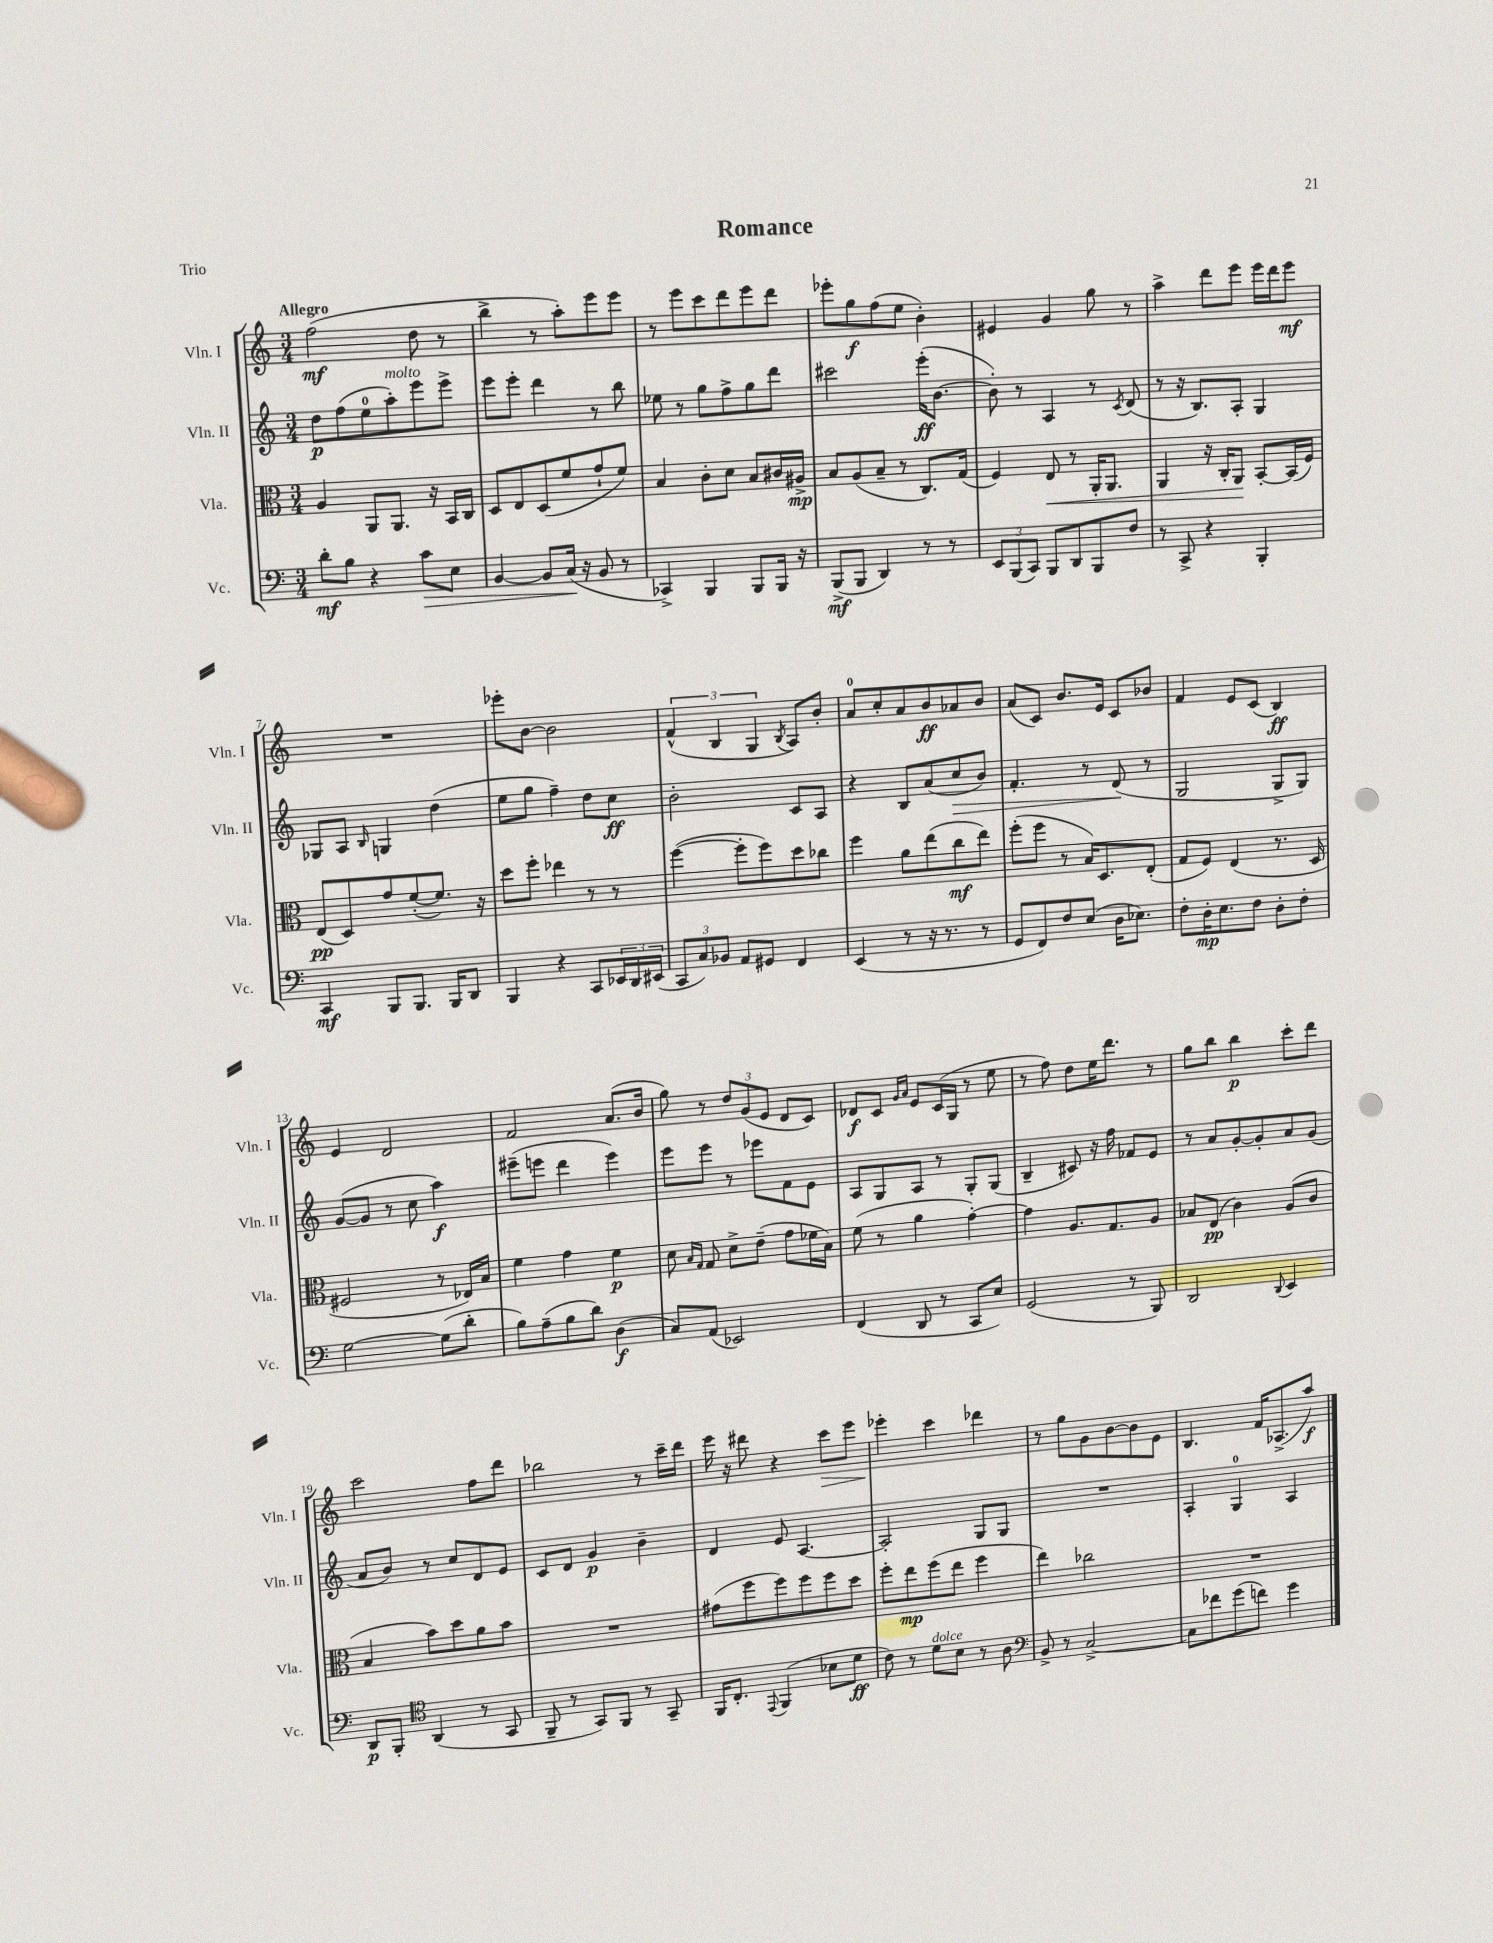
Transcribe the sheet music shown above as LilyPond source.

\header { title = "Romance" piece = "Trio" }
<<
\new StaffGroup <<
\new Staff = "s0" \with { instrumentName = "Vln. I" shortInstrumentName = "Vln. I" } {
    \clef treble \key c \major \numericTimeSignature \time 3/4 \tempo "Allegro"
    f''2\mf( d''8 r8 |
    b''4-> r8 a''8-.) e'''8 e'''8 |
    r8 e'''8 c'''8 d'''8 e'''8 d'''8 |
    ees'''8-. g''8\f f''8( e''8 b'4-.) |
    eis'4 g'4 g''8 r8 |
    a''4-> d'''8 e'''8 e'''16 d'''16 e'''8\mf |
    R2. |
    ees'''8-. b'8~ b'2 |
    \tuplet 3/2 { f'4-^( b4 g4 } \acciaccatura { b8 } a8) b'8-. |
    a'8-0 c''8-. a'8 b'8\ff aes'8 b'8 |
    a'8( c'8) b'8. e'16 c'8 bes'8 |
    f'4 e'8 c'8( b4\ff) |
    e'4 d'2 |
    f'2 a'8.( b'16 |
    g''8) r8 \tuplet 3/2 { d''8 g'8( e'8 } d'8 c'8) |
    des'8\f c'8 \grace { g'16 a'16 } e'8 c'16( g16 r8 e''8 |
    r8 f''8) d''8 e''16 d'''8. r8 |
    g''8 b''8 b''4\p c'''8-. d'''8 |
    c'''2 f''8 d'''8 |
    bes''2 r8 c'''16-- d'''16 |
    e'''16 r16 dis'''8 r4 c'''8\> e'''8 |
    ees'''4-.\! c'''4 des'''4 |
    r8 g''8 g'8 b'8~ b'8 e'8 |
    b4. f'16 aes8.->( a''8\f) \bar "|." |
}
\new Staff = "s1" \with { instrumentName = "Vln. II" shortInstrumentName = "Vln. II" } {
    \clef treble \key c \major \numericTimeSignature \time 3/4
    d''8\p f''8( e''8-0 a''8-.^\markup { \italic "molto" }) e'''8 e'''8-> |
    e'''8 e'''8-. d'''4 r8 b''8 |
    ees''8 r8 g''8 f''8-> g''8 d'''8 |
    cis'''2 e'''16-.\ff( b'8.~ |
    b'8-.) r8 a4 r8 \acciaccatura { c'8 } d'8( |
    r8 r16 b8.) a8-. g4 |
    ges8 a8 \grace { b16 } g4 d''4( |
    e''8 g''8 f''4--) d''8 c''8\ff |
    b'2-. c'8 a8 |
    r4 b8 a'8( c''8\> b'8) |
    f'4.-. r8 d'8\!( r8 |
    g2 g8-> g8) |
    g'8~( g'8 r8 c''8 a''4\f) |
    eis'''8--( e'''8 d'''4 e'''4) |
    e'''8 e'''8 r8 ees'''8 f'8 e'8 |
    a8 g8 a8 r8 g8-. g8( |
    b4-- cis'8) r16 f''16 fes'8 e'8 |
    r8 a'8 g'8~-. g'8-. a'8 g'8( |
    a'8 b'8) r8 c''8 d'8 e'8 |
    c'8 d'8 g'4\p b'4-- |
    d'4 e'8 a4.~ |
    a2-. g8 g8 |
    R2. |
    a4-. g4-0 a4 \bar "|." |
}
\new Staff = "s2" \with { instrumentName = "Vla." shortInstrumentName = "Vla." } {
    \clef alto \key c \major \numericTimeSignature \time 3/4
    a4 a,8 a,8. r16 b,16 c16 |
    d8 e8 d8( f'8 g'8-! f'8) |
    b4 c'8-. d'8 b8 cis'16 ais16->\mp |
    b8 a8( b8-- r8 c8.) g16( |
    f4) e8\< r8 a,16-. a,8. |
    a,4 r16 c16-. a,8\! b,8~-. b,16( f16) |
    e8\pp( d8) g'8 f'8~-.( f'8.) r16 |
    d''8 f''8-. ees''4 r8 r8 |
    f''4~( f''8-. f''8) d''8 ces''8 |
    f''4 a'8 e''8( c''8\mf e''8) |
    f''8-.( f''8 r8 b16) d8. e8-.( |
    g8 f8) e4( r8. d16 |
    fis2 r8 ees16) b16 |
    f'4 g'4 f'4\p |
    d'8 \grace { b16 g16 } g8 d'8-> e'8--( g'8 fes'16 b16) |
    f'8( r8 a'4 g'4~-.) |
    g'4 a8. g8. a8 |
    bes8 e8\pp( c'4) a8( c'8 |
    b4 b'8) d''8 a'8 b'8 |
    R2. |
    gis'8( f''8 f''8) f''8 f''8 d''8 |
    f''8-. e''8\mp f''8( e''8 f''4 |
    e''4) ces''2 |
    R2. \bar "|." |
}
\new Staff = "s3" \with { instrumentName = "Vc." shortInstrumentName = "Vc." } {
    \clef bass \key c \major \numericTimeSignature \time 3/4
    d'8-.\mf b8 r4 c'8\> e8 |
    b,4~ b,8 c16\!( r16 b,8 r8 |
    ces,4->) b,,4 b,,8 b,,16 r16 |
    b,,8->\mf( b,,8 d,4) r8 r8 |
    \tuplet 3/2 { e,8 b,,8( c,8) } b,,8 d,8 b,,8 f8 |
    r8 c,8-> r4 b,,4-. |
    c,4\mf b,,8 b,,8. b,,16 d,8 |
    b,,4 r4 c,8 \tuplet 3/2 { ees,16 d,16 eis,16( } |
    \tuplet 3/2 { c,8 c8) bes,8 } a,8 gis,8 f,4 |
    e,4( r8 r16 r8. r8 |
    g,8 f,8) f8 e8( d16 ees8.) |
    f8-. d16-.\mp e8. f8 d8-. f8-. |
    g2~ g8( d'8-. |
    b8) a8--( b8 d'8) d4\f( |
    c8) a,8( ees,2) |
    f,4( d,8 r8 c,8 e8) |
    g,2( r8 b,,8) |
    d,2 \appoggiatura { d,8 } e,4 |
    d,8\p b,,8-. \clef tenor a,4( r8 g,8 |
    f,8-- r8 g,8) f,8 r8 g,8-- |
    f,16 c8.-. \appoggiatura { e,8 } f,4( bes8 d'8\ff |
    c'8) r8 d'8^\markup { \italic "dolce" } b8 r8 a8 |
    \clef bass b,8-> r8 c2~-> |
    c8 fes'8 g'8( f'8) g'4 \bar "|." |
}
>>
>>
